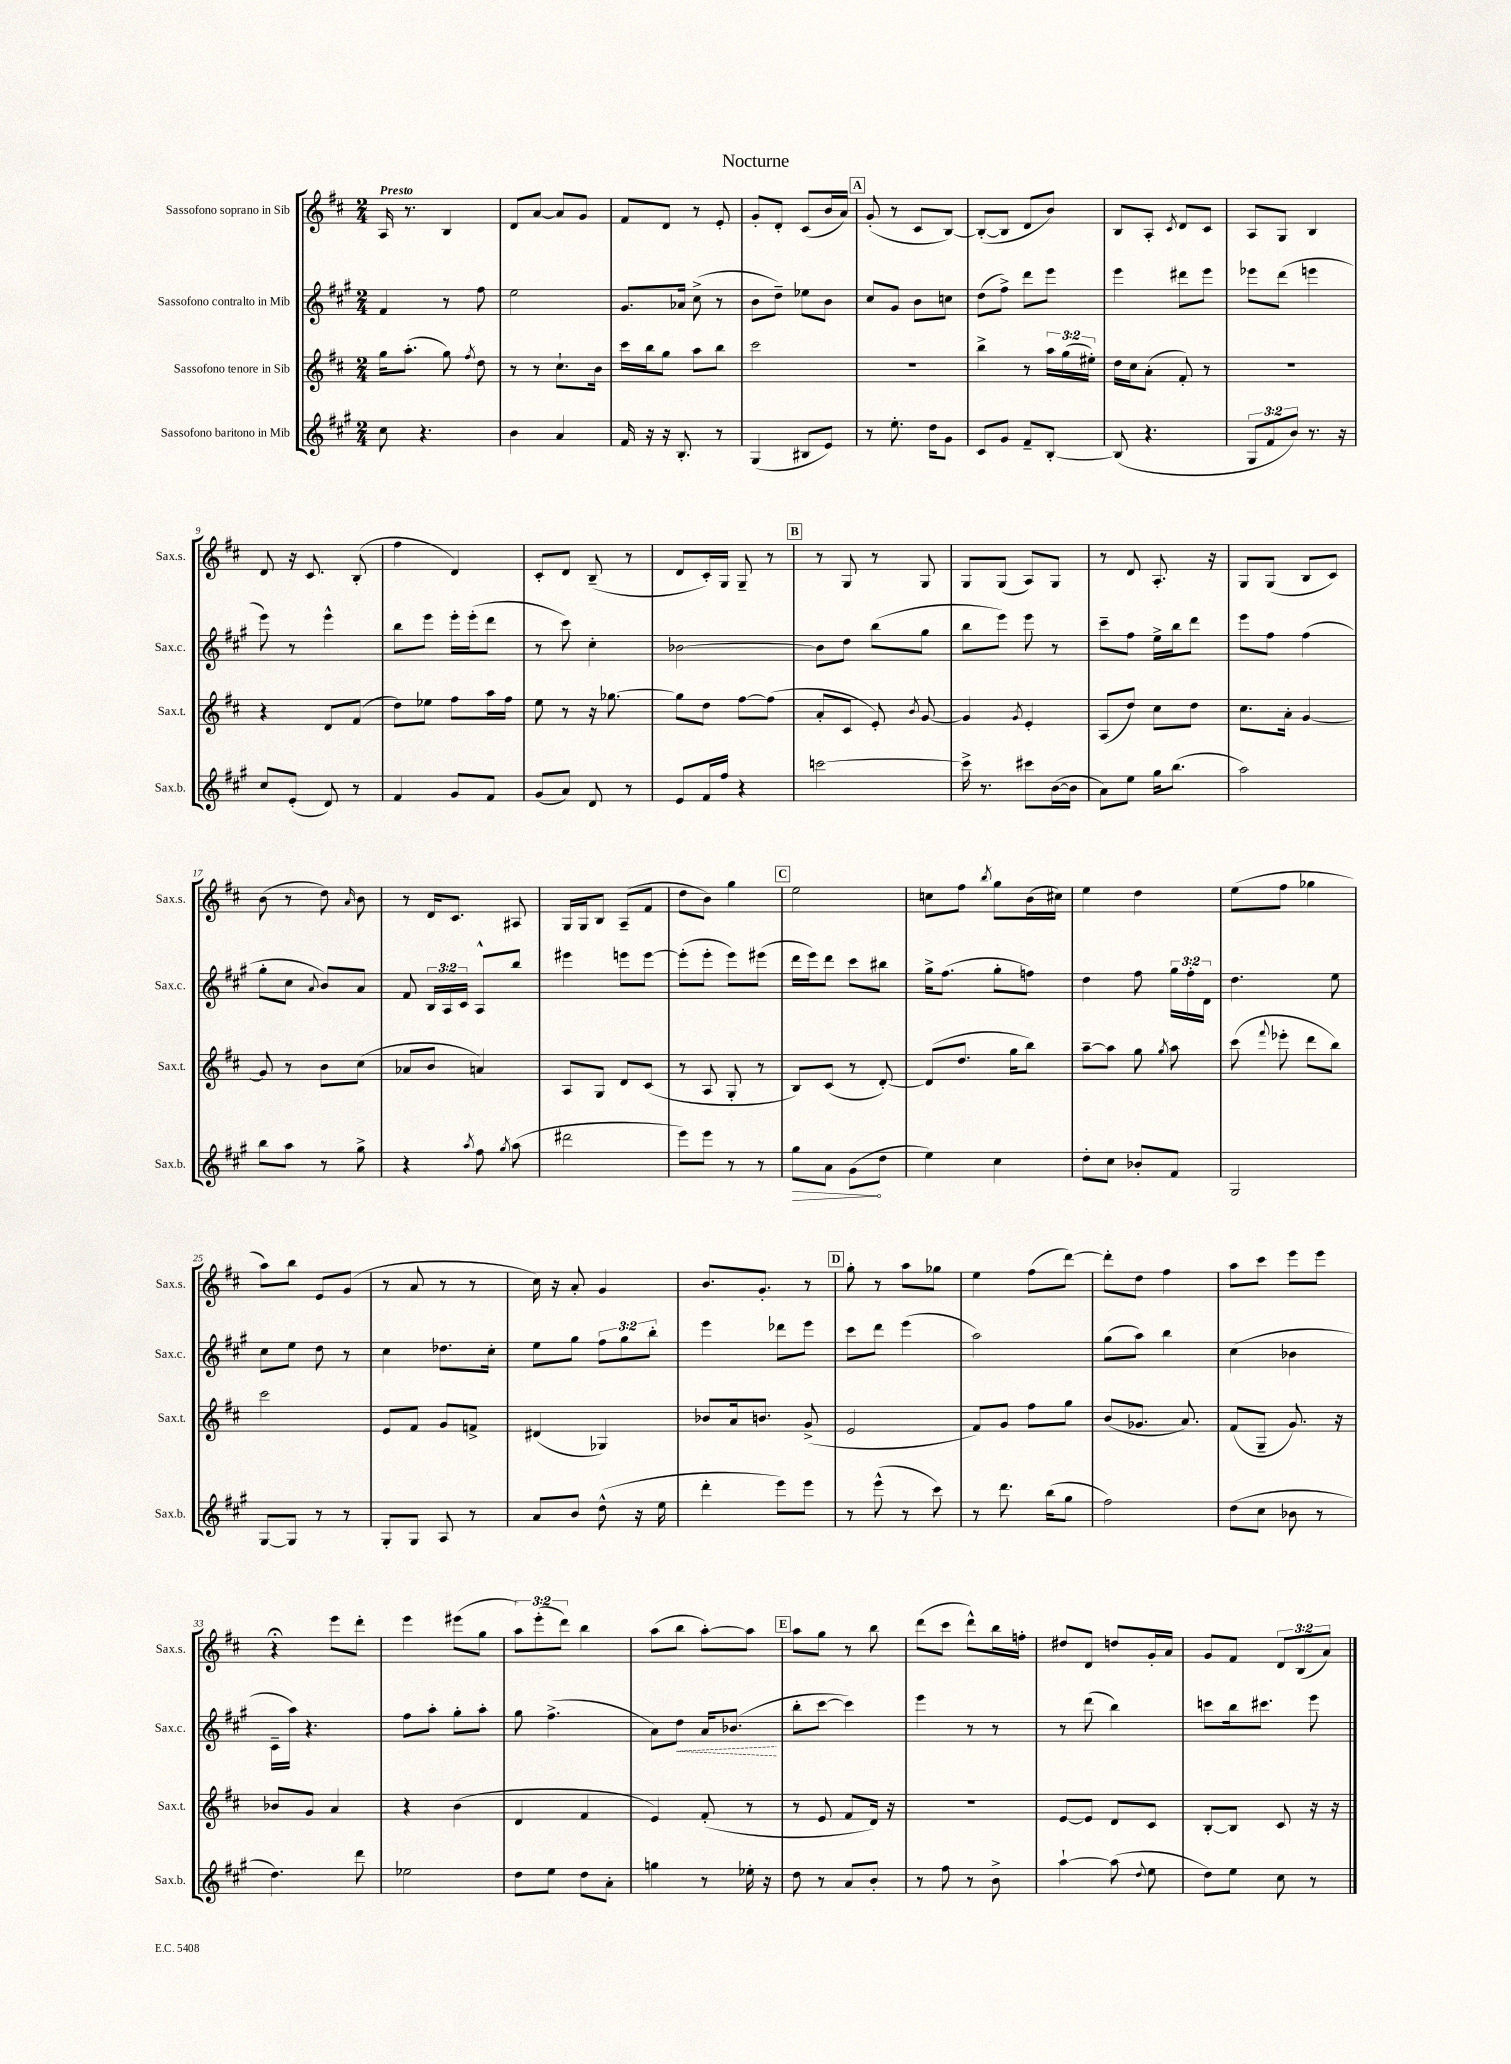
\header { title = "Nocturne" }
<<
\new StaffGroup <<
\new Staff = "s0" \with { instrumentName = "Sassofono soprano in Sib" shortInstrumentName = "Sax.s." } {
    \clef treble \key d \major \numericTimeSignature \time 2/4 \override Staff.TupletNumber.text = #tuplet-number::calc-fraction-text \tempo "Presto"
    \autoBeamOff a16 r8. b4 |
    d'8[ a'8]~ a'8[ g'8] |
    fis'8[ d'8] r8 e'8-. |
    g'8[-. d'8]-. cis'8[( b'16 a'16]) |
    \mark \markup { \box "A" } g'8-.( r8 cis'8[ b8]~) |
    b8[~-.( b8] d'8[ b'8]) |
    b8[ a8]-. \acciaccatura { cis'8 } d'8[ cis'8] |
    a8[ g8] b4 |
    d'8 r16 cis'8. b8-.( |
    fis''4 d'4) |
    cis'8[-. d'8] b8--( r8 |
    d'8[ cis'16-.) g16] g8-- r8 |
    \mark \markup { \box "B" } r8 g8 r8 g8 |
    g8[ g8]( a8[) g8] |
    r8 d'8 a8.-. r16 |
    g8[ g8]( b8[ cis'8]) |
    b'8( r8 d''8) \grace { a'16 } b'8 |
    r8 d'16[ cis'8.] ais8 |
    g16[ g16 b8] a8[--( fis'8] |
    d''8[ b'8]) g''4 |
    \mark \markup { \box "C" } e''2 |
    c''8[ fis''8] \acciaccatura { b''8 } g''8[ b'16( cis''16]) |
    e''4 d''4 |
    e''8[( fis''8] ges''4 |
    a''8[) b''8] e'8[ g'8]( |
    r8 a'8 r8 r8 |
    cis''16) r16 a'8-. g'4 |
    b'8.[ g'8.]-. r8 |
    \mark \markup { \box "D" } g''8-. r8 a''8[ ges''8] |
    e''4 fis''8[( d'''8]~) |
    d'''8[-. d''8] fis''4 |
    a''8[ cis'''8] e'''8[ e'''8] |
    r4\fermata e'''8[ d'''8]-. |
    e'''4 eis'''8[( g''8] |
    \tuplet 3/2 { a''8[) e'''8-.( d'''8]) } b''4 |
    a''8[( b''8] a''8[~-.) a''8] |
    \mark \markup { \box "E" } a''8[ g''8] r8 b''8 |
    d'''8[( cis'''8] d'''8[-^) b''16 f''16]-. |
    dis''8[ d'8] d''8[ g'16-. a'16] |
    g'8[ fis'8] \tuplet 3/2 { d'8[ b8( a'8]) } \bar "|." |
}
\new Staff = "s1" \with { instrumentName = "Sassofono contralto in Mib" shortInstrumentName = "Sax.c." } {
    \clef treble \key a \major \numericTimeSignature \time 2/4 \override Staff.TupletNumber.text = #tuplet-number::calc-fraction-text
    \autoBeamOff fis'4 r8 fis''8 |
    e''2 |
    gis'8.[ aes'16] cis''8->( r8 |
    b'8[ d''8]--) ees''8[ b'8] |
    \mark \markup { \box "A" } cis''8[ gis'8] b'8[ c''8] |
    d''8[( fis''8]->) d'''8[ e'''8] |
    e'''4 dis'''8[ e'''8] |
    ees'''8[ d'''8]( e'''4 |
    e'''8) r8 e'''4-^ |
    b''8[ e'''8] e'''16[-. e'''16-.( d'''8] |
    r8 cis'''8) cis''4-. |
    bes'2~ |
    \mark \markup { \box "B" } bes'8[ d''8] b''8[( gis''8] |
    b''8[ e'''8]) e'''8 r8 |
    cis'''8[-- fis''8] e''16[-> b''16 d'''8] |
    e'''8[ fis''8] fis''4( |
    gis''8[-. cis''8] \appoggiatura { a'8 } b'8[) a'8] |
    fis'8 \tuplet 3/2 { b16[ a16 cis'16] } a8[-^ b''8] |
    eis'''4 e'''8[ e'''8]~ |
    e'''8[-.( e'''8]-. e'''8[) eis'''8]( |
    \mark \markup { \box "C" } d'''16[ e'''16) d'''8] cis'''8[ bis''8] |
    gis''16[-> fis''8.]( gis''8[-. f''8]) |
    d''4 fis''8 \tuplet 3/2 { gis''16[ fis''16-. d'16] } |
    d''4. e''8 |
    cis''8[ e''8] d''8 r8 |
    cis''4 des''8.[ cis''16]-. |
    e''8[ gis''8] \tuplet 3/2 { fis''8[ gis''8 b''8]-. } |
    e'''4 des'''8[ e'''8] |
    \mark \markup { \box "D" } cis'''8[ d'''8] e'''4( |
    a''2) |
    gis''8[( a''8]) b''4 |
    cis''4( bes'4 |
    cis'16[-- a''16]) r4. |
    fis''8[ a''8]-. gis''8[-. a''8]-. |
    gis''8 fis''4.->( |
    a'8[) \once \override Hairpin.style = #'dashed-line d''8]\< a'16[ bes'8.]\!( |
    \mark \markup { \box "E" } b''8[-. cis'''8]~ cis'''4) |
    e'''4 r8 r8 |
    r8 d'''8( b''4) |
    c'''8[ b''16 cis'''8.] e'''8 \bar "|." |
}
\new Staff = "s2" \with { instrumentName = "Sassofono tenore in Sib" shortInstrumentName = "Sax.t." } {
    \clef treble \key d \major \numericTimeSignature \time 2/4 \override Staff.TupletNumber.text = #tuplet-number::calc-fraction-text
    \autoBeamOff g''16[ a''8.]-.( g''8) \acciaccatura { fis''8 } d''8 |
    r8 r8 cis''8.[-! b'16] |
    cis'''16[ b''16 g''8] a''8[ b''8] |
    cis'''2 |
    \mark \markup { \box "A" } r2 |
    b''4-> r8 \tuplet 3/2 { a''16[ g''16( eis''16]-.) } |
    d''16[ cis''16 a'8]-.( fis'8-.) r8 |
    R2 |
    r4 d'8[ fis'8]( |
    d''8[) ees''8] fis''8[ a''16 fis''16] |
    e''8 r8 r16 ges''8.~ |
    ges''8[ d''8] fis''8[~ fis''8]( |
    \mark \markup { \box "B" } a'8[-. cis'8] e'8-.) \acciaccatura { b'8 } g'8~ |
    g'4 \acciaccatura { g'8 } e'4-. |
    a8[( d''8]) cis''8[ d''8] |
    cis''8.[ a'16]-. g'4~ |
    g'8 r8 b'8[ cis''8]( |
    aes'8[ b'8] a'4) |
    a8[ g8] d'8[ cis'8]( |
    r8 a8 g8-. r8 |
    \mark \markup { \box "C" } b8[) cis'8]( r8 d'8~-.) |
    d'8[( d''8.] g''16[ b''8]) |
    a''8[~-- a''8] g''8 \acciaccatura { g''8 } a''8 |
    cis'''8( \appoggiatura { fis'''8 } ees'''8-. d'''8[ b''8]) |
    cis'''2 |
    e'8[ fis'8] g'8[ f'8]-> |
    dis'4( ges4) |
    bes'8[ a'16 b'8.] g'8->( |
    \mark \markup { \box "D" } e'2 |
    fis'8[) g'8] fis''8[ g''8] |
    b'8[( ges'8.] a'8.) |
    fis'8[( g8]-- g'8.) r16 |
    bes'8[ g'8] a'4 |
    r4 b'4( |
    d'4 fis'4 |
    e'4) fis'8-.( r8 |
    \mark \markup { \box "E" } r8 e'8 fis'8[ d'16]) r16 |
    r2 |
    e'8[~ e'8] d'8[ cis'8] |
    b8[~-. b8] cis'8 r16 r16 \bar "|." |
}
\new Staff = "s3" \with { instrumentName = "Sassofono baritono in Mib" shortInstrumentName = "Sax.b." } {
    \clef treble \key a \major \numericTimeSignature \time 2/4 \override Staff.TupletNumber.text = #tuplet-number::calc-fraction-text
    \autoBeamOff cis''8 r4. |
    b'4 a'4 |
    fis'16 r16 r16 b8.-. r8 |
    gis4( bis8[ e'8]) |
    \mark \markup { \box "A" } r8 e''8.-. d''16[ gis'8] |
    cis'8[ gis'8] fis'8[-- b8]~-. |
    b8( r4. |
    \tuplet 3/2 { gis8[ fis'8 b'8]) } r8. r16 |
    cis''8[ e'8]-.( d'8) r8 |
    fis'4 gis'8[ fis'8] |
    gis'8[( a'8]) d'8 r8 |
    e'8[ fis'16 fis''16] r4 |
    \mark \markup { \box "B" } c'''2~ |
    c'''16-> r8. cis'''8[ b'16~( b'16] |
    a'8[) e''8] gis''16[ b''8.]( |
    a''2) |
    b''8[ a''8] r8 gis''8-> |
    r4 \acciaccatura { a''8 } fis''8 \acciaccatura { gis''8 } a''8( |
    dis'''2 |
    e'''8[) e'''8] r8 r8 |
    \mark \markup { \box "C" } \once \override Hairpin.circled-tip = ##t gis''8[\> a'8] gis'8[\!( d''8] |
    e''4) cis''4 |
    d''8[-. cis''8] bes'8[-. fis'8] |
    gis2 |
    gis8[~ gis8] r8 r8 |
    gis8[-. gis8] a8 r8 |
    a'8[ b'8] d''8-^( r16 e''16 |
    d'''4-. e'''8[) e'''8] |
    \mark \markup { \box "D" } r8 e'''8-^( r8 cis'''8) |
    r8 d'''8. b''16[( gis''8] |
    fis''2) |
    d''8[( cis''8] bes'8 r8 |
    d''4.) d'''8 |
    ees''2 |
    d''8[ e''8] d''8[ a'8]-. |
    g''4 r8 ees''16-. r16 |
    \mark \markup { \box "E" } d''8 r8 a'8[ b'8]-. |
    r8 fis''8 r8 b'8-> |
    a''4~-! a''8( \appoggiatura { d''8 } e''8 |
    d''8[) e''8] cis''8 r8 \bar "|." |
}
>>
>>
